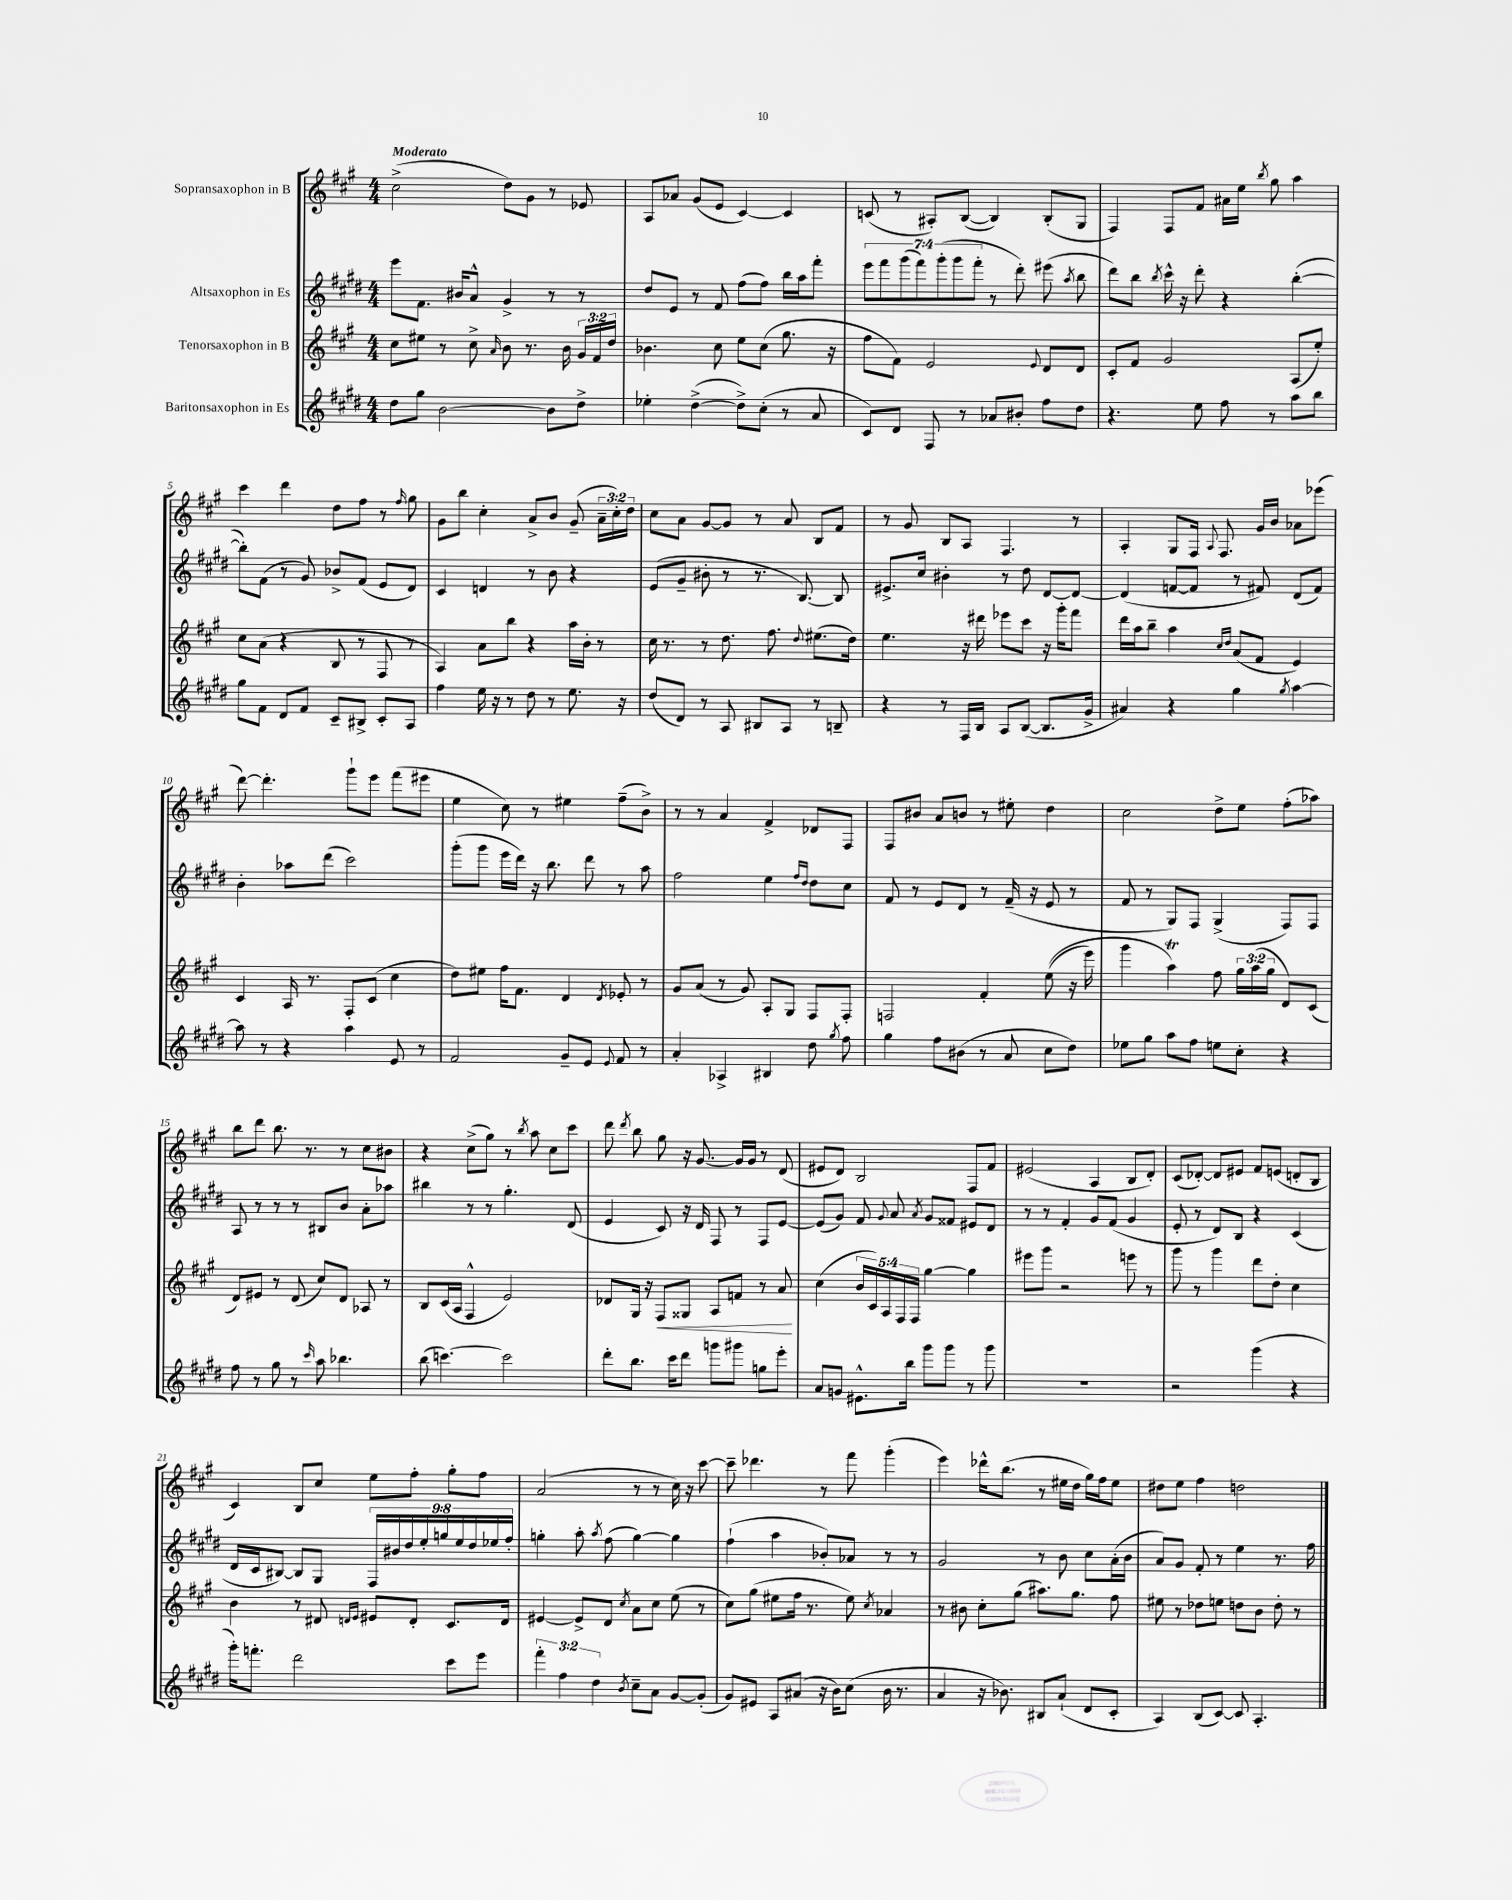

**kern	**kern	**dynam	**kern	**kern
*part4	*part3	*part3	*part2	*part1
*staff4	*staff3	*staff3	*staff2	*staff1
*I"Baritonsaxophon in Es	*I"Tenorsaxophon in B	*	*I"Altsaxophon in Es	*I"Sopransaxophon in B
*clefG2	*clefG2	*	*clefG2	*clefG2
*k[f#c#g#d#]	*k[f#c#g#]	*	*k[f#c#g#d#]	*k[f#c#g#]
*M4/4	*M4/4	*	*M4/4	*M4/4
=1	=1	=1	=1	=1
!	!	!	!	!LO:TX:a:B:t=Moderato
8dd#\L	8cc#\L	.	8eee\L	(2cc#^\
8gg#\J	8ee#X\J	.	8.f#\J	.
[2b\	8r	.	.	.
.	.	.	16b#X/KL	.
.	8cc#^\	.	8a^^/J	.
.	16qqa/	.	.	.
.	8b\	.	4g#^/	8dd\L)
.	8.r	.	.	8g#\J
8b\L]	.	.	8r	8r
.	16b\	.	.	.
8dd#^\J	24g#/LL	.	8r	8e-X/
.	24f#/	.	.	.
.	24dd/JJ	.	.	.
=2	=2	=2	=2	=2
4ee-X'\	4.b-X\	.	8dd#/L	8A/L
.	.	.	8e/J	8a-X/J
([4dd#^\	.	.	8r	(8g#/L
.	8cc#\	.	8f#/	8e/J
8dd#^\L])	8ee\L	.	(8ff#\L	[4c#/)
(8cc#'\J	(8cc#\J	.	8ff#\J)	.
8r	8.gg#\	.	16bb\LL	4c#/]
.	.	.	16aa\J	.
8a/	.	.	8fff#'\J	.
.	16r	.	.	.
=3	=3	=3	=3	=3
8c#/L)	8ff#\L	.	14eee\L	(8cn/
.	.	.	14fff#\	.
8d#/J	8f#\J)	.	.	8r
.	.	.	(14ggg#\	.
.	.	.	14fff#\)	.
8F#/	2e/	.	.	8A#X'/L)
.	.	.	(14ggg#'\	.
.	.	.	14ggg#\	.
8r	.	.	.	([8B/J
.	.	.	14fff#'\J	.
8a-X/L	.	.	8r	4B/])
8b#X'/J	.	.	8ddd#'\)	.
.	8qqe/	.	.	.
8ff#\L	8d/L	.	(8eee#X\	(8B'/L
.	.	.	8qaa/	.
8dd#\J	8d/J	.	8bb\	8G#/J
=4	=4	=4	=4	=4
4.r	8c#'/L	.	8ddd#\L)	4F#/)
.	8f#/J	.	8bb\J	.
.	.	.	8qbb/	.
.	2g#/	.	16ccc#^^\	8F#/L
.	.	.	16r	.
8ee\	.	.	8ddd#'\	8f#/J
8ff#\	.	.	4r	16a#X\LL
.	.	.	.	16ee\JJ
.	.	.	.	8qbb/
8r	.	.	.	8gg#\
8aa\L	(8A/L	.	([4bb'\	4aa\
8bb\J	8ee'/J)	.	.	.
!!LO:LB:g=z
=5	=5	=5	=5	=5
8gg#\L	8cc#\L	.	8bb'\L])	4ccc#\
8f#\J	(8a\J	.	(8f#\J	.
8d#/L	4r	.	8r	4ddd\
8f#/J	.	.	8g#/)	.
8c#~/L	8B/	.	8b-X^/L	8dd\L
8B#X^/J	8r	.	(8f#/J	8ff#\J
8c#'/L	8F#/	.	8e/L	8r
.	.	.	.	16qqff#/
8A/J	8r	.	8d#/J)	8gg#\
=6	=6	=6	=6	=6
4ff#\	4A/)	.	4c#/	8g#\L
.	.	.	.	8bb\J
16ee\	8a\L	.	4dn/	4cc#'\
16r	.	.	.	.
8r	8bb\J	.	.	.
8dd#\	4r	.	8r	8a^/L
8r	.	.	8b\	8b/J
8.ee\	16aa\LL	.	4r	(8g#~/
.	16b'\JJ	.	.	.
.	8r	.	.	24a~\LL
.	.	.	.	24cc#'\)
16r	.	.	.	.
.	.	.	.	24dd\JJ
=7	=7	=7	=7	=7
(8dd#/L	16cc#\	.	(8e/L	8cc#\L
.	8.r	.	.	.
8d#/J)	.	.	8g#~/J	8a\J
8r	8r	.	8b#X'\	[8g#/L
8A/	8.dd\	.	8r	8g#/J]
8B#X/L	.	.	8.r	8r
.	8.ff#\	.	.	.
8A/J	.	.	.	8a/
.	.	.	[8.B/)	.
.	8qqdd/	.	.	.
8r	(8.ee#X\L	.	.	8B/L
8Bn~/	.	.	8B/]	8f#/J
.	16dd\Jk)	.	.	.
=8	=8	=8	=8	=8
4r	4.ee\	.	8.e#X^/L	8r
.	.	.	.	8g#/
.	.	.	16cc#/Jk	.
8r	.	.	4b#X'\	8B/L
16F#/LL	16r	.	.	8A/J
16B/JJ	16ddd#X\	.	.	.
8A/L	8eee-X\L	.	8r	4.F#/
([8B/J	8ccc#\J	.	8dd#\	.
8.B/L]	16r	.	[8d#/L	.
.	16ggg#'\KL	.	.	.
.	8fff#\J	.	8d#/J_	8r
16g#^/Jk	.	.	.	.
=9	=9	=9	=9	=9
4a#X/)	16ddd\LL	.	(4d#/]	4A'/
.	16aa\J	.	.	.
.	8bb~\J	.	.	.
4r	4aa\	.	[8fn/L	8G#/L
.	.	.	8f/J]	16F#/Jk
.	.	.	.	8qqA/
.	.	.	.	8.F#/
.	16qqcc#/LL	.	.	.
.	16qqdd/JJ	.	.	.
4gg#\	(8a/L	.	8r	.
.	8f#/J	.	8f#X/)	16g#/LL
.	.	.	.	16b/JJ
8qgg#/	.	.	.	.
[4aa\	4e/)	.	(8d#/L	8a-X\L
.	.	.	8f#/J)	(8eee-X\J
!!LO:LB:g=z
=10	=10	=10	=10	=10
8aa\]	4c#/	.	4b'\	[8ddd\)
8r	.	.	.	4.ddd'\]
4r	16A/	.	8aa-X\L	.
.	8.r	.	.	.
.	.	.	(8ddd#\J	.
4aa\	8F#'/L	.	2ccc#\)	8ggg#`\L
.	(8c#/J	.	.	8eee\J
8e/	4cc#\	.	.	(8fff#\L
8r	.	.	.	8eee#X\J
=11	=11	=11	=11	=11
2f#/	8dd\L)	.	(8ggg#'\L	4ee\
.	8ee#X\J	.	8ggg#\J	.
.	16ff#\KL	.	16eee\LL	8cc#\)
.	8.f#\J	.	16ddd#\JJ)	.
.	.	.	16r	8r
.	.	.	8.bb\	.
8g#~/L	4d/	.	.	4ee#X\
8e/J	.	.	8ddd#\	.
8qqe/	8qd/	.	.	.
8f#/	8e-X'/	.	8r	(8ff#~\L
8r	8r	.	8aa\	8b^\J)
=12	=12	=12	=12	=12
4a'/	8g#/L	.	2ff#\	8r
.	(8a/J	.	.	8r
4A-X^/	8r	.	.	4a/
.	8g#/)	.	.	.
4B#X/	8A'/L	.	4ee\	4f#^/
.	8G#/J	.	.	.
.	.	.	16qqff#/LL	.
.	.	.	16qqdd#/JJ	.
8dd#\	8F#/L	.	8dd#\L	8d-X/L
8qgg#/	.	.	.	.
8ff#\	8F#'/J	.	8cc#\J	8F#/J
=13	=13	=13	=13	=13
4gg#\	2Fn/	.	8f#/	8F#/L
.	.	.	8r	8b#X/J
8ff#\L	.	.	8e/L	8a/L
(8b#X\J	.	.	8d#/J	8bn/J
8r	4f#'/	.	8r	8r
8a/	.	.	(16f#~/	8ee#X'\
.	.	.	16r	.
8cc#\L	((8ee\	.	8e/	4dd\
8dd#\J)	16r	.	8r	.
.	16eee\)	.	.	.
=14	=14	=14	=14	=14
8ee-X\L	4ggg#\	.	8f#/	2cc#\
8gg#\J	.	.	8r	.
8aa\L	4aaT\)	.	8G#/L)	.
8ff#\J	.	.	8F#/J	.
8een\L	8ff#\	.	(4G#^/	8dd^\L
8cc#'\J	24gg#\LL	.	.	8ee\J
.	(24aa\	.	.	.
.	24gg#\JJ	.	.	.
4r	8d/L)	.	8F#/L)	(8ff#'\L
.	(8c#/J	.	8F#/J	8aa-X\J)
!!LO:LB:g=z
=15	=15	=15	=15	=15
8ff#\	8d/L)	.	8A/	8bb\L
8r	8e#X/J	.	8r	8ddd\J
8gg#\	8r	.	8r	8.bb\
8r	(8d/	.	8r	.
.	.	.	.	8.r
16qqccc#/	.	.	.	.
8aa\	8cc#/L)	.	8B#X/L	.
4.bb-X\	8d/J	.	8b/J	8r
.	8A-X/	.	8a'\L	8cc#\L
.	8r	.	8aa-X\J	8b#X\J
=16	=16	=16	=16	=16
(8bb\	8B/L	.	4bb#X\	4r
[4.cccn\)	(16c#/L	.	.	.
.	16A/JJ	.	.	.
.	4F#^^/	.	8r	(8cc#^\L
.	.	.	8r	8gg#\J)
2ccc\]	2e/)	.	4.gg#'\	8r
.	.	.	.	8qbb/
.	.	.	.	8aa\
.	.	.	.	8cc#\L
.	.	.	(8d#/	8ccc#\J
=17	=17	=17	=17	=17
8ddd#'\L	8d-X/L	.	4e/	8ddd\
.	.	.	.	8qddd/
8.bb\J	16G#/Jk	.	.	8bb\
.	16r	.	.	.
!	!	!LO:HP:b	!	!
.	8F#/L	<	8c#/)	8gg#\
16ccc#\KL	.	.	.	.
8ddd#\J	8G##X/J	.	16r	16r
.	.	.	16d#/	[8.g#/
8gggn\L	8A/L	.	8F#/	.
8ggg#X\J	8fn/J	.	8r	16g#/LL]
.	.	.	.	16g#/JJ
8ggn\L	8r	.	8F#/L	8r
8eee'\J	8a/	.	[8e/J	(8d/
.	.	[	.	.
=18	=18	=18	=18	=18
8a/L	(4cc#\	.	(8e/L]	8e#X/L
8gn/J	.	.	8g#/J)	8d/J)
8.e#X^^\L	20b/LL	.	8f#/	2B/
.	20c#/)	.	.	.
.	20A/	.	.	.
.	.	.	8qqg#/	.
.	.	.	8a/	.
.	20F#/	.	.	.
16bb\Jk	.	.	.	.
.	20F#/JJ	.	.	.
.	.	.	8qa/	.
8ggg#\L	[4gg#\	.	8g#/L	.
8ggg#\J	.	.	8f##X/J	.
8r	4gg#\]	.	8e#X/L	8F#/L
8ggg#\	.	.	8d#/J	8f#/J
=19	=19	=19	=19	=19
1r	8eee#X\L	.	8r	(2e#X/
.	8ggg#\J	.	8r	.
.	2r	.	4f#'/	.
.	.	.	8g#/L	4A/
.	.	.	(8f#/J	.
.	8eeen\	.	4g#/	8B/L
.	8r	.	.	8d'/J)
=20	=20	=20	=20	=20
2r	8ggg#\	.	8e'/	(8c#/L
.	8r	.	8r	[8d-X'/J)
.	4ggg#\	.	8d#/L)	8d-/L]
.	.	.	8B/J	8e#X/J
(4ggg#\	8ddd\L	.	4r	8f#/L
.	8dd'\J	.	.	(8en/J
4r	4cc#\	.	(4c#/	8dn'/L
.	.	.	.	8B/J
!!LO:LB:g=z
=21	=21	=21	=21	=21
16ggg#'\KL)	4b\	.	16d#/LL	4c#/)
8.fffn'\J	.	.	16c#/J	.
.	.	.	[8B#X/J)	.
2ddd#\	8r	.	8B#/L]	8B/L
.	8d#X/	.	8G#/J	8cc#/J
.	16qqdn/LL	.	.	.
.	16qqe/JJ	.	.	.
.	8e#X/L	.	18F#/LL	8ee\L
.	.	.	18b#X/	.
.	.	.	18dd#/	.
.	8d'/J	.	.	8ff#'\J
.	.	.	18ee'/	.
.	.	.	18ggn/	.
8ccc#\L	8.c#/L	.	.	8gg#'\L
.	.	.	18ee/	.
.	.	.	18dd#/	.
8eee\J	.	.	.	8ff#\J
.	.	.	18ee-X/	.
.	16d/Jk	.	.	.
.	.	.	18ff#'/JJ	.
=22	=22	=22	=22	=22
6fff#'\	[4e#X/	.	4ggn'\	(2a/
6ff#\	.	.	.	.
.	8e#^/L]	.	8aa'\	.
6dd#\	.	.	.	.
.	.	.	8qaa/	.
.	8d/J	.	(8ff#\	.
8qb/	8qcc#/	.	.	.
8cc#~\L	8a\L	.	[4gg\)	8r
8a\J	8cc#\J	.	.	8r
[8g#/L	(8ee\	.	4gg\]	16cc#\)
.	.	.	.	16r
(8g#'/J]	8r	.	.	[8ccc#\
=23	=23	=23	=23	=23
8g#/L)	8cc#\L)	.	(4ff#`\	8ccc#~\]
8e#X/J	(8gg#\J	.	.	4.ddd-X\
8A/L	8ee#X\L	.	4aa\	.
(8a#X/J	16ff#\Jk	.	.	.
.	8.r	.	.	.
16r	.	.	8b-X'/L)	8r
16b\KL)	.	.	.	.
(8cc#\J	8ee#\)	.	8a-X/J	8fff#\
.	8qcc#/	.	.	.
16b\	4a-X/	.	8r	(4ggg#'\
8.r	.	.	.	.
.	.	.	8r	.
=24	=24	=24	=24	=24
4a/	8r	.	2g#/	4eee\)
.	8b#X\	.	.	.
16r	8cc#'\L	.	.	16ddd-X^^\KL
8.b-X\)	.	.	.	(8.bb\J
.	(8gg#\J	.	.	.
8B#X/L	8.aa#X\L)	.	8r	8r
(8a`/J	.	.	8b\	16ee#X\LL
.	8.gg#\J	.	.	16dd\JJ
8d#/L	.	.	8cc#\L	16gg#\LL)
.	.	.	.	16ff#\J
8c#'/J	8ff#\	.	(16a'\L	8ee#\J
.	.	.	16b\JJ	.
=25	=25	=25	=25	=25
4A/)	8ee#X\	.	8a/L)	8dd#X\L
.	8r	.	8g#/J	8ee\J
(8B/L	8dd-X\L	.	8f#'/	4ff#\
[8c#/J)	8een\J	.	8r	.
8c#/]	8ddn\L	.	4ee\	2ddn\
4.A'/	8b\J	.	.	.
.	8dd'\	.	8.r	.
.	8r	.	.	.
.	.	.	16ff#\	.
==	==	==	==	==
*-	*-	*-	*-	*-
